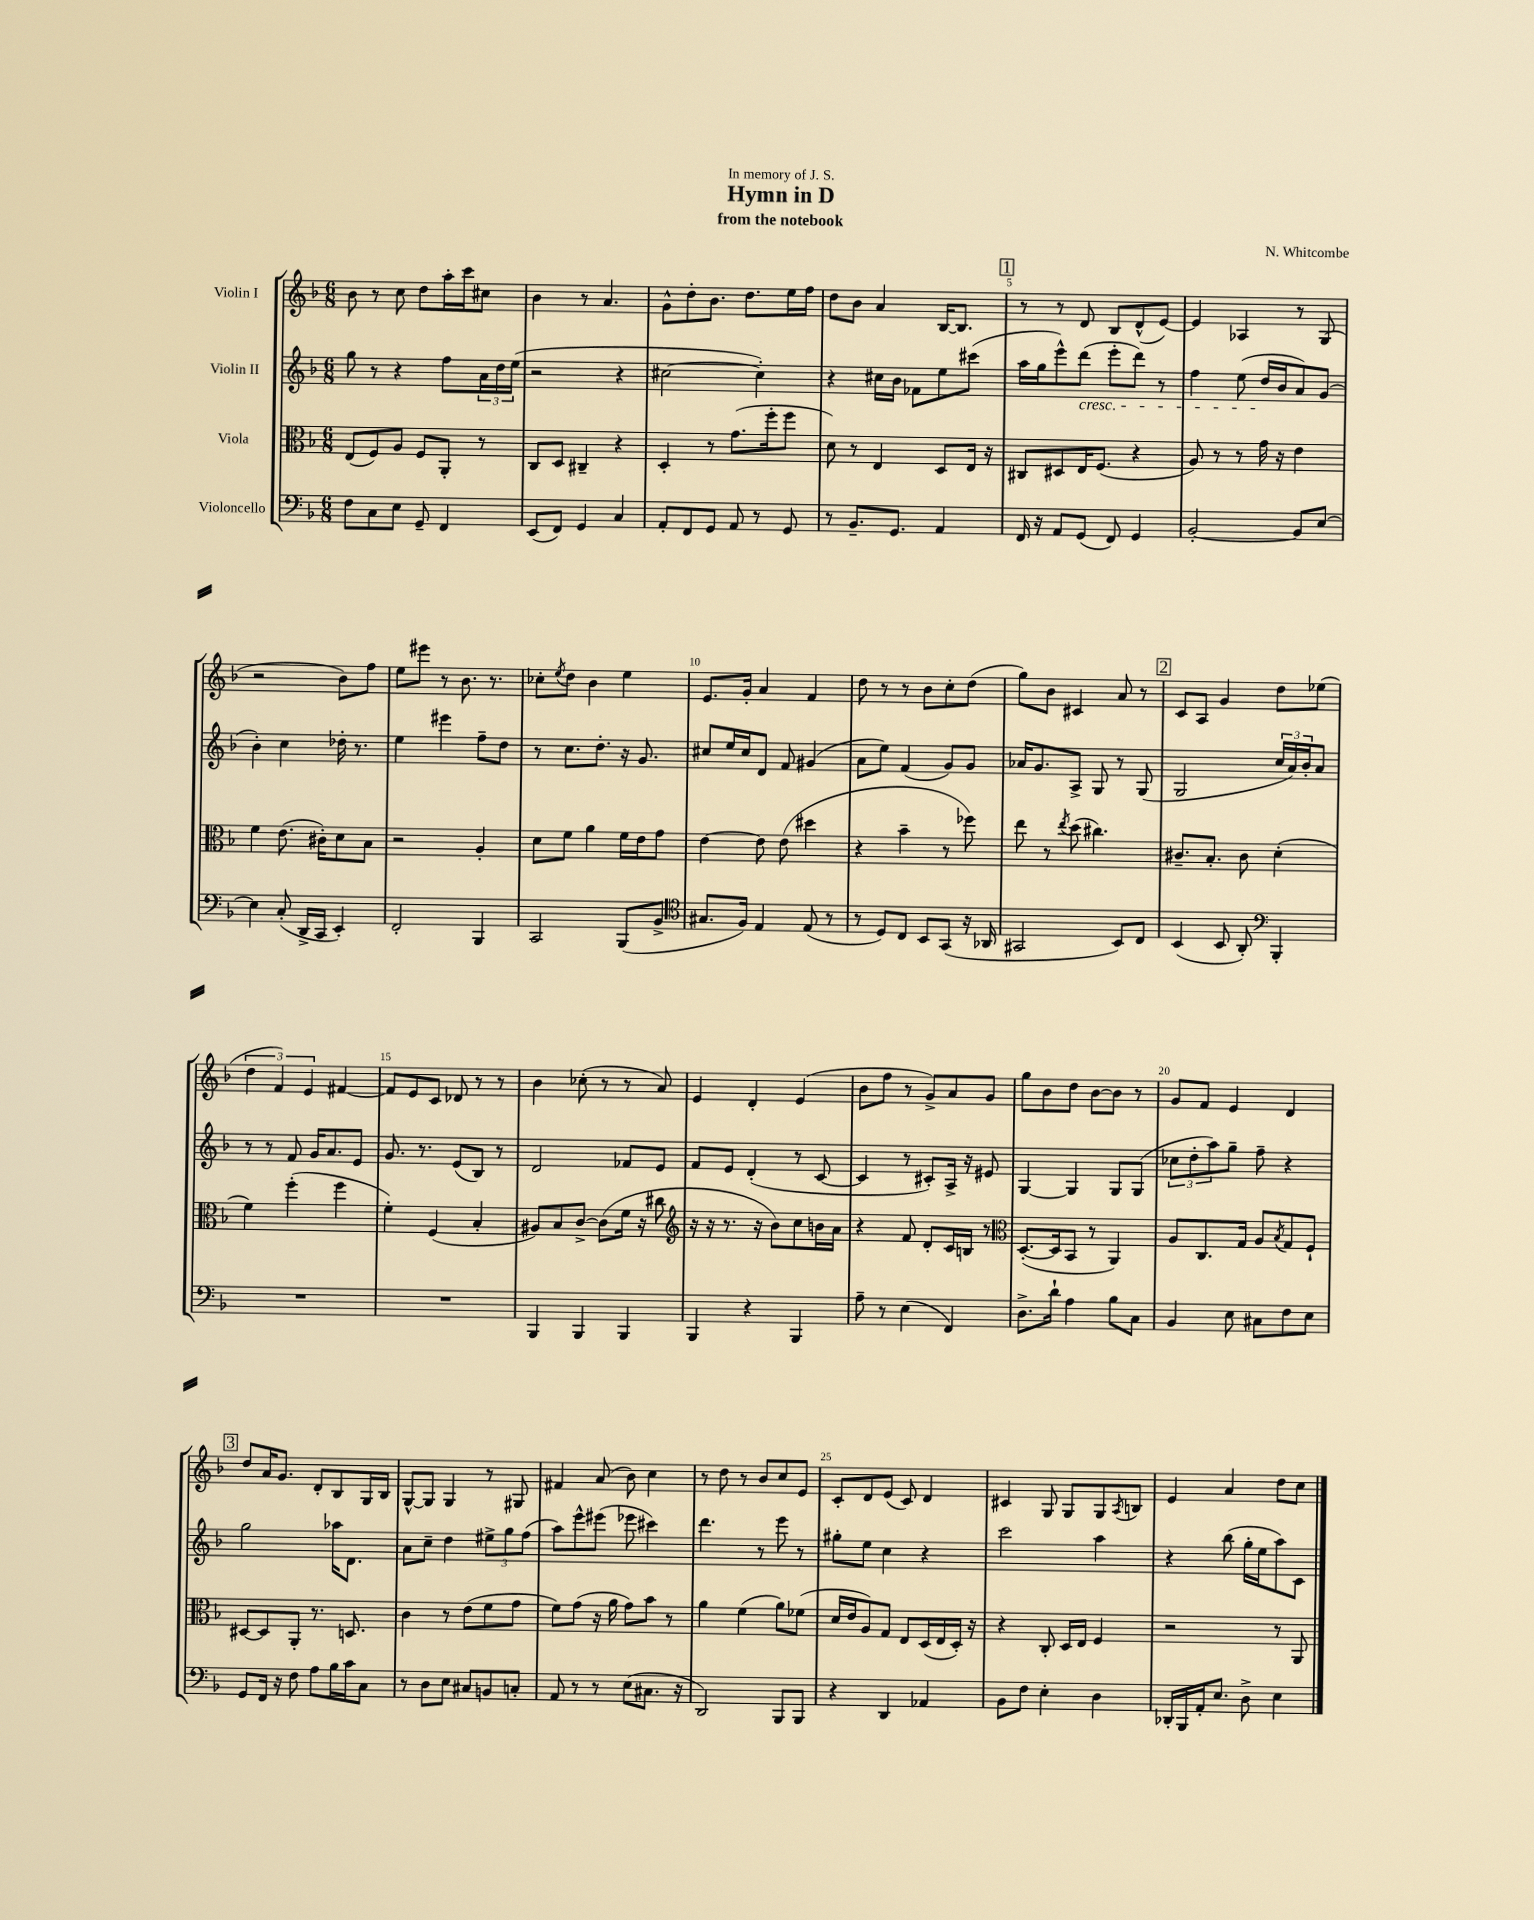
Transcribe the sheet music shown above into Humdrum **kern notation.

**kern	**kern	**kern	**kern
*part4	*part3	*part2	*part1
*staff4	*staff3	*staff2	*staff1
*I"Violoncello	*I"Viola	*I"Violin II	*I"Violin I
*clefF4	*clefC3	*clefG2	*clefG2
*k[b-]	*k[b-]	*k[b-]	*k[b-]
*M6/8	*M6/8	*M6/8	*M6/8
=1	=1	=1	=1
8F\L	(8E/L	8gg\	8b-\
8C\	8F/)	8r	8r
8E\J	8A/J	4r	8cc\
8GG~/	8F/L	.	8dd\L
4FF/	8AA'/J	8ff\L	16aa'\L
.	.	.	16ccc\J
.	8r	24a\L	8cc#X\J
.	.	24dd\	.
.	.	(24ee\JJ	.
=2	=2	=2	=2
(8EE/L	8C/L	2r	4b-\
8FF/J)	8D/J	.	.
4GG/	4C#X~/	.	8r
.	.	.	4.a/
4C/	4r	4r	.
=3	=3	=3	=3
8AA'/L	4D'/	[2cc#X\	8g^^\L
8FF/	.	.	8dd'\
8GG/J	8r	.	8.b-\J
8AA/	(8.g\L	.	.
.	.	.	8.dd\L
8r	.	4cc#'\])	.
.	16ff'\k	.	.
8GG/	8ff\J	.	16ee\L
.	.	.	16ff\JJ
=4	=4	=4	=4
8r	8d\)	4r	8dd\L
8.BB-~/L	8r	.	8b-\J
.	4E/	16cc#X\LL	4a/
8.GG/J	.	16b-\JJ	.
.	.	8f-X\L	.
4AA/	8D/L	8ee\	[16B-/KL
.	.	.	8.B-/J]
.	16E/Jk	(8ccc#X\J	.
.	16r	.	.
!!LO:REH:place=s1:t=1
=5	=5	=5	=5
16FF/	8C#X/L	16aa\LL	8r
16r	.	16gg\J	.
8AA/L	8D#X/	8eee^^\)	8r
!	!	!LO:TX:b:i:t=cresc.	!
(8GG/J	16E/K	(8ddd\J	8d/
.	(8.F/J	.	.
8FF/)	.	8eee'\L	8B-/L
4GG/	4r	8ddd\J)	(8d^^/
.	.	8r	[8e/J)
=6	=6	=6	=6
[2BB-'/	8A/)	4ff\	4e/]
.	8r	.	.
.	8r	(8ee\	4A-X/
.	16g\	16dd/LL	.
.	16r	16b-/J	.
8BB-/L]	4e\	8a/)	8r
[8E/J	.	(8g/J	(8G/
!!LO:LB:g=z
=7	=7	=7	=7
4E\]	4f\	4b-'\)	2r
(8C'/	(8.e\	4cc\	.
16DD^/LL	.	.	.
16CC/JJ	16c#X'\KL)	.	.
4EE'/)	8d\	16dd-X'\	8b-\L)
.	.	8.r	.
.	8B-\J	.	8ff\J
=8	=8	=8	=8
2FF'/	2r	4ee\	8ee\L
.	.	.	8eee#X\J
.	.	4eee#X\	8r
.	.	.	8.b-\
4BBB-/	4A'/	8ff~\L	.
.	.	.	8.r
.	.	8dd\J	.
=9	=9	=9	=9
2CC/	8d\L	8r	8cc-X'\L
.	.	.	8qee/
.	8f\J	8.cc\L	8dd\J
.	4a\	.	4b-\
.	.	8.dd'\J	.
(8BBB-/L	16f\LL	16r	4ee\
.	16e\J	8.g/	.
8BB-^/J	8g\J	.	.
=10	=10	=10	=10
*clefC4	*	*	*
8.G#X/L	[4e\	8cc#X/L	8.e/L
.	.	16ee/L	.
16F/Jk)	.	16cc#/J	16g'/Jk
4E/	8e\]	8d/J	4a/
.	(8e\	8f/	.
(8E/	4dd#X\	(4g#X/	4f/
8r	.	.	.
=11	=11	=11	=11
8r	4r	8a\L	8dd\
8D/L)	.	8ee\J)	8r
8C/J	4b-~\	(4f/	8r
8BB-/L	.	.	8b-\L
(8GG/J	8r	8g/L)	8cc'\
16r	8ff-X\)	8g/J	(8dd\J
16AA-X/	.	.	.
=12	=12	=12	=12
2GG#X/	8ee\	16a-X/KL	8gg\L)
.	.	8.g/	.
.	8r	.	8b-\J
.	8qee/	.	.
.	(8dd\	8A^/J	4c#X/
.	4.cc#X\)	8G/	.
8BB-/L)	.	8r	8a/
8C/J	.	(8G/	8r
!!LO:REH:place=s1:t=2
=13	=13	=13	=13
(4BB-/	8.c#X~/L	2G/	8c/L
.	.	.	8A/J
.	8.B-'/J	.	.
8BB-/	.	.	4g/
8AA'/)	8c#\	.	.
*clefF4	*	*	*
4BBB-'/	(4d'\	24cc/LL	8dd\L
.	.	24a/)	.
.	.	24b-'/J	.
.	.	8a/J	(8ee-X\J
!!LO:LB:g=z
=14	=14	=14	=14
2.r	4f\)	8r	6dd\
.	.	8r	.
.	.	.	6f/)
.	(4ff'\	8f/	.
.	.	.	6e/
.	.	16g/KL	.
.	.	8.a/	.
.	4ff\	.	[4f#X/
.	.	8e/J	.
=15	=15	=15	=15
2.r	4f'\)	8.g/	8f#/L]
.	.	.	8e/
.	.	8.r	.
.	(4F/	.	8c/J
.	.	(8e/L	8d-X/
.	4B-'/	8B-/J)	8r
.	.	8r	8r
=16	=16	=16	=16
4BBB-/	8A#X/L)	2d/	4b-\
.	8B-/	.	.
4BBB-/	[8c^/J	.	(8cc-X'\
.	(8c\L]	.	8r
4BBB-/	16f\Jk	8f-X/L	8r
.	16r	.	.
.	8cc#X\	8e/J	8a/)
=17	=17	=17	=17
*	*clefG2	*	*
4BBB-/	16r	8f/L	4e/
.	16r	.	.
.	8.r	8e/J	.
4r	.	(4d'/	4d'/
.	16r	.	.
.	8b-\L)	.	.
4BBB-/	8cc\	8r	(4e/
.	16bn\L	[8c/	.
.	16a\JJ	.	.
=18	=18	=18	=18
8A~\	4r	4c/]	8b-\L
8r	.	.	8ff\J
(4E\	8f/	8r	8r
.	8d'/L	8c#X'/L)	8g^/L)
4FF/)	16c/L	16A^/Jk	8a/
.	16Bn/JJ	16r	.
.	8r	8e#X/	8g/J
=19	=19	=19	=19
*	*clefC3	*	*
8.D^\L	([8.D'/L	[4G/	8gg\L
.	.	.	8b-\
16d`\Jk	16D/k]	.	.
4A\	8BB-/J	4G/]	8dd\J
.	8r	.	[8b-\L
8B-\L	4AA/)	8G/L	8b-\J]
8C\J	.	(8G/J	8r
=20	=20	=20	=20
4BB-/	8A/L	12cc-X\L	8g/L
.	.	12dd'\	.
.	8.C/	.	8f/J
.	.	12aa\)	.
8E\	.	8gg~\J	4e/
.	16G/Jk	.	.
8C#X\L	8A/L	8ff~\	.
.	8qB-/	.	.
8F\	8G/	4r	4d/
8E\J	8F`/J	.	.
!!LO:LB:g=z
!!LO:REH:place=s1:t=3
=21	=21	=21	=21
8GG/L	[8D#X/L	2gg\	8dd/L
16FF/Jk	8D#/]	.	16a/K
16r	.	.	8.g/J
8F\	8AA'/J	.	.
8A\L	8.r	.	8d'/L
16B-\L	.	16aa-X\KL	8B-/
16c\J	8.Dn/	8.d\J	.
8C\J	.	.	16G/L
.	.	.	16B-/JJ
=22	=22	=22	=22
8r	4c\	8a\L	[8G^^/L
8D\L	.	8cc~\J	8G/J]
8E\J	8r	4dd\	4G/
8C#X/L	(8e\L	.	.
8BBn/	8f\	12ee#X^\L	8r
.	.	12gg\	.
8Cn'/J	8g\J	.	8G#X/
.	.	(12ff\J	.
=23	=23	=23	=23
8AA/	8f\L)	8aa\L)	4f#X/
8r	(8g\J	8eee^^\	.
8r	16r	(8eee#X\J	(8a/
.	16a\	.	.
(8E\L	8g\L)	8eee-X\	8b-\)
8.C#X\J	8b-\J	4ccc#X\)	4cc\
.	8r	.	.
16r	.	.	.
=24	=24	=24	=24
2DD/)	4a\	4.ddd\	8r
.	.	.	8dd\
.	(4f\	.	8r
.	.	8r	8b-/L
8BBB-/L	8a\L)	8eee\	8cc/
8BBB-/J	(8f-X\J	8r	8e/J
=25	=25	=25	=25
4r	16d/LL	8gg#X'\L	8c'/L
.	16e/J	.	.
.	8A/)	8ee\J	8d/
4DD/	8G/J	4cc\	(8e/J
.	8E/L	.	8c/)
4AA-X/	(16D/L	4r	4d/
.	16E/	.	.
.	16D'/JJ)	.	.
.	16r	.	.
=26	=26	=26	=26
8BB-\L	4r	2ccc\	4c#X/
8F\J	.	.	.
4E'\	8C'/	.	8G/
.	16D/LL	.	8G/L
.	16E/JJ	.	.
4D\	4F/	4aa\	8G/
.	.	.	8qA/
.	.	.	8Bn/J
=27	=27	=27	=27
16DD-X'/LL	2r	4r	4e/
16BBB-/	.	.	.
16AA'/J	.	.	.
8.E/J	.	.	.
.	.	(8bb-\	4a/
8D^\	.	16gg'\LL	.
.	.	16ee\J	.
4E\	8r	8aa\)	8dd\L
.	8AA/	8c\J	8cc\J
==	==	==	==
*-	*-	*-	*-
